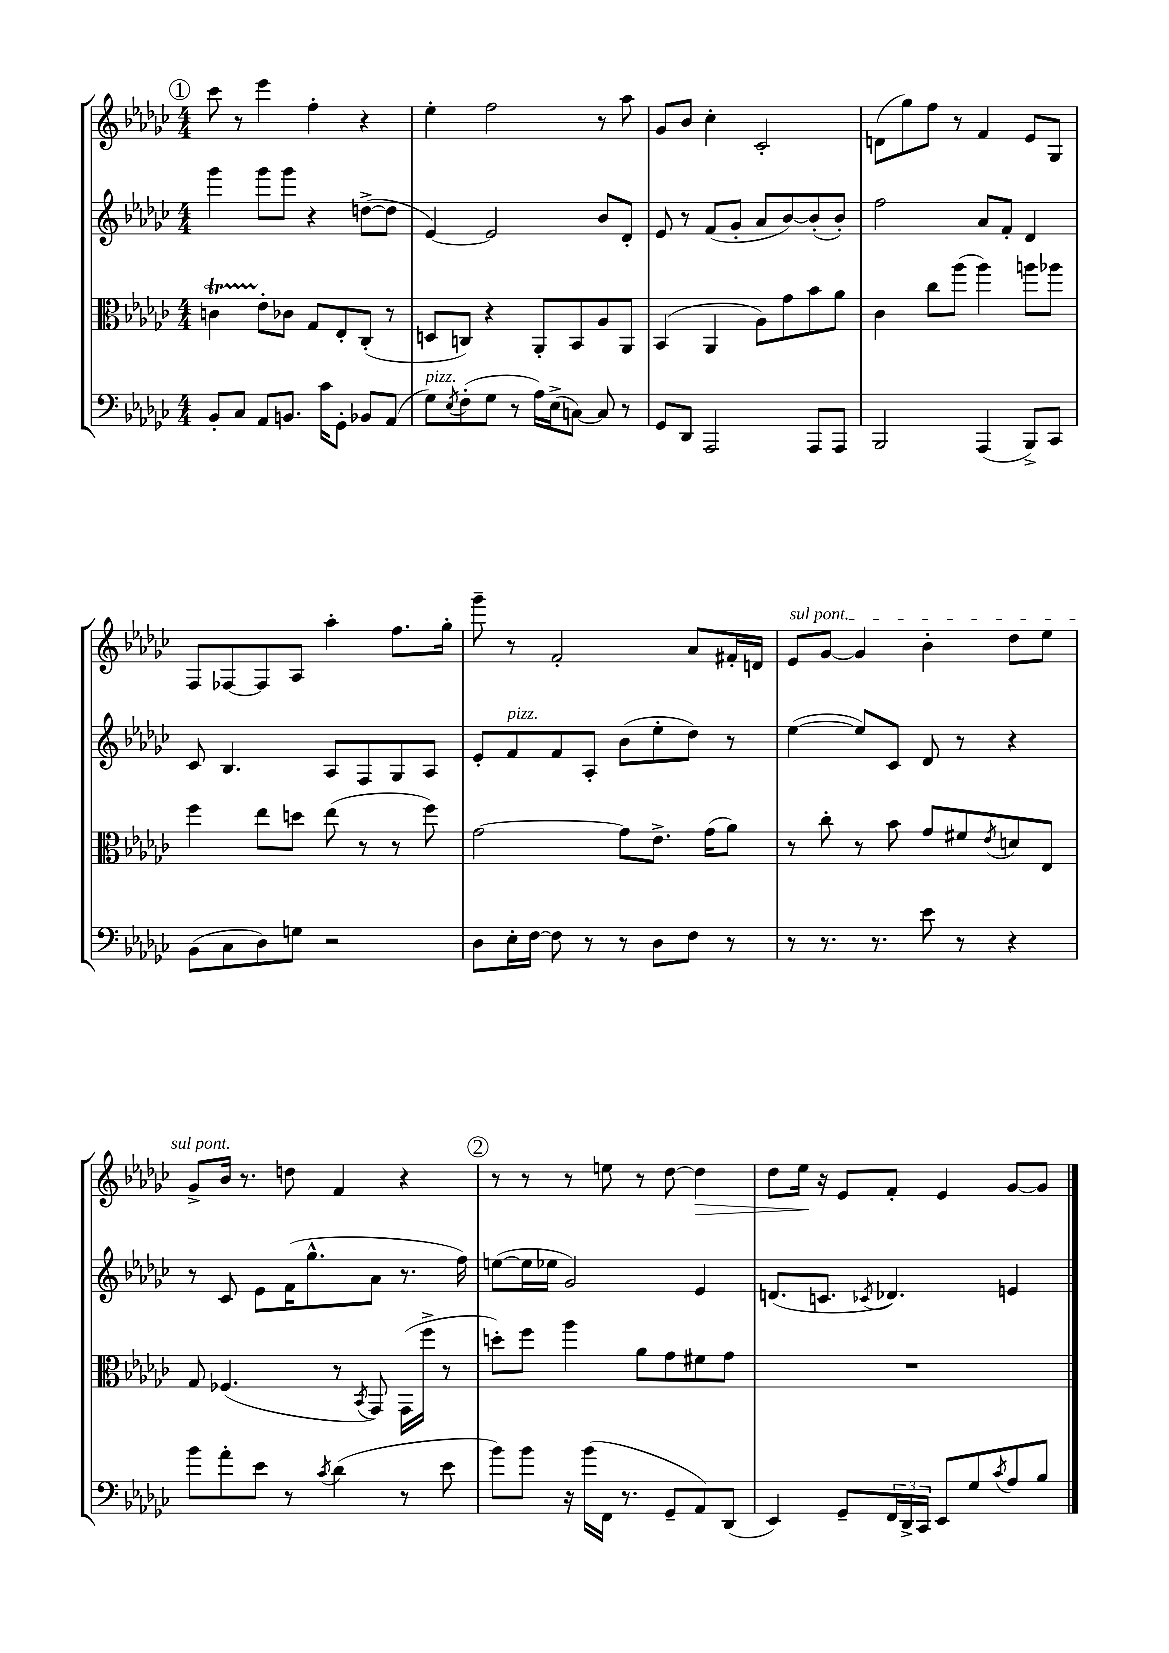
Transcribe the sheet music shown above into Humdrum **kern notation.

**kern	**kern	**kern	**kern
*staff4	*staff3	*staff2	*staff1
*clefF4	*clefC3	*clefG2	*clefG2
*k[b-e-a-d-g-c-]	*k[b-e-a-d-g-c-]	*k[b-e-a-d-g-c-]	*k[b-e-a-d-g-c-]
*M4/4	*M4/4	*M4/4	*M4/4
8BB-'	4c	4ggg-	8ccc-
8C-	.	.	8r
8AA-	8e-'	8ggg-	4eee-
8.BB	8c-	8ggg-	.
.	8G-	4r	4ff'
16c-	.	.	.
8GG-'	8E-'	.	.
8BB-	(8C-'	([8dd^	4r
(8AA-	8r	8dd]	.
=	=	=	=
8G-)	8D	[4e-)	4ee-'
8qE-	.	.	.
(8F'	8C)	.	.
8G-	4r	2e-]	2ff
8r	.	.	.
16A-)	8AA-'	.	.
(16E-^	.	.	.
[8C)	8BB-	.	.
8C]	8A-	8b-	8r
8r	8AA-	8d-'	8aa-
=	=	=	=
8GG-	(4BB-	8e-	8g-
8DD-	.	8r	8b-
2AAA-	4AA-	(8f	4cc-'
.	.	8g-'	.
.	8A-)	8a-	2c-'
.	8g-	[8b-)	.
8AAA-	8b-	(8b-']	.
8AAA-	8a-	8b-')	.
=	=	=	=
2BBB-	4c-	2ff	(8d
.	.	.	8gg-)
.	8cc-	.	8ff
.	(8aa-	.	8r
(4AAA-	4aa-)	8a-	4f
.	.	8f'	.
8BBB-^)	8aa	4d-	8e-
8CC-	8aa-	.	8G-
=	=	=	=
(8BB-	4ff	8c-	8F
8C-	.	4.B-	[8F-
8D-)	8ee-	.	8F-]
8G	8dd	.	8A-
2r	(8ee-	8A-	4aa-'
.	8r	8F	.
.	8r	8G-	8.ff
.	8ff)	8A-	.
.	.	.	16gg-'
=	=	=	=
8D-	[2g-	8e-'	8ggg-~
16E-'	.	8f	8r
[16F	.	.	.
8F]	.	8f	2f'
8r	.	8A-'	.
8r	8g-]	(8b-	.
8D-	8.e-^	8ee-'	.
8F	.	8dd-)	8a-
.	(16g-	.	.
8r	8a-)	8r	16f#'
.	.	.	16d
=	=	=	=
8r	8r	([4ee-	8e-
8.r	8cc-'	.	[8g-
.	8r	8ee-])	4g-]
8.r	.	.	.
.	8b-	8c-	.
8e-	8g-	8d-	4b-'
8r	8f#	8r	.
.	8qe-	.	.
4r	8d	4r	8dd-
.	8E-	.	8ee-
=	=	=	=
8b-	8G-	8r	8g-^
8a-'	(4.F-	8c-	16b-
.	.	.	8.r
8e-	.	8e-	.
8r	.	(16f	8dd
.	.	8.gg-^^	.
8qc-	.	.	.
(4d-	8r	.	4f
.	8qBB-	.	.
.	8GG-)	8a-	.
8r	(16GG-	8.r	4r
.	16ff^	.	.
8e-	8r	.	.
.	.	16ff)	.
=	=	=	=
8b-)	8dd')	([8ee	8r
8b-	8ff	16ee]	8r
.	.	16ee-	.
16r	4aa-	2g-)	8r
(16b-	.	.	.
16FF	.	.	8ee
8.r	.	.	.
.	8a-	.	8r
8GG-~	8g-	.	[8dd-
8AA-)	8f#	4e-	4dd-]
(8DD-	8g-	.	.
=	=	=	=
4EE-)	1r	(8.d	8dd-
.	.	.	16ee-
.	.	8.c	16r
8GG-~	.	.	8e-
.	.	8qc-	.
24FF	.	4.d-)	8f'
24DD-^	.	.	.
24CC-	.	.	.
8EE-	.	.	4e-
8G-	.	.	.
8qc-	.	.	.
8A-	.	4e	[8g-
8B-	.	.	8g-]
==	==	==	==
*-	*-	*-	*-
